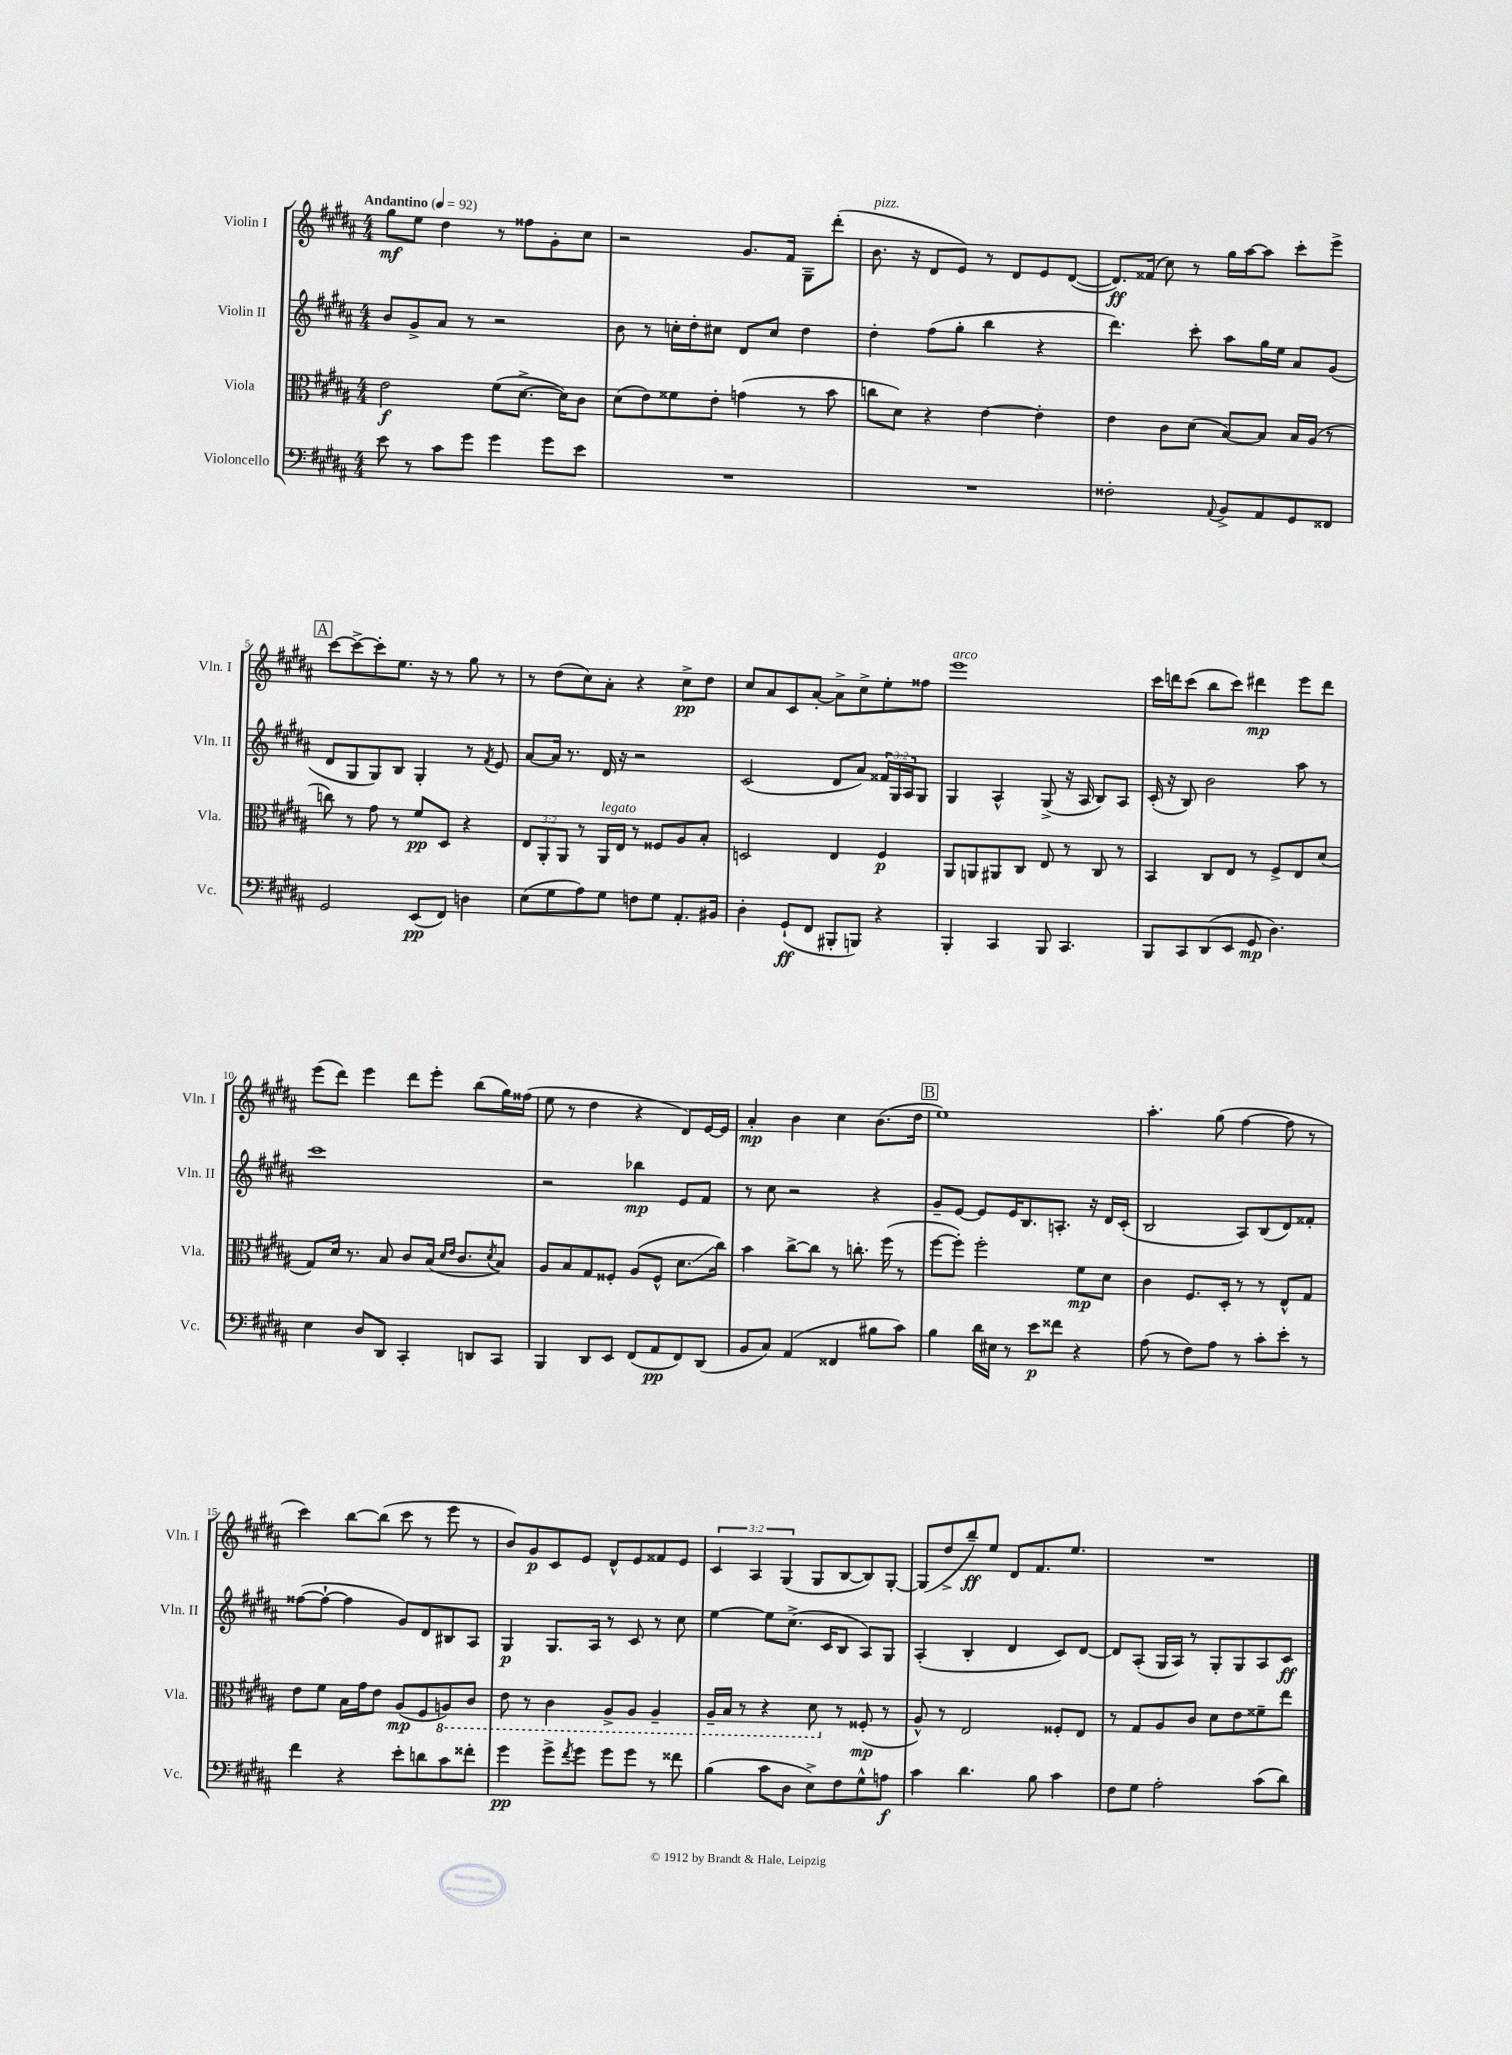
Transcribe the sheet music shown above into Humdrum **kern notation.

**kern	**kern	**kern	**kern
*staff4	*staff3	*staff2	*staff1
*clefF4	*clefC3	*clefG2	*clefG2
*k[f#c#g#d#a#]	*k[f#c#g#d#a#]	*k[f#c#g#d#a#]	*k[f#c#g#d#a#]
*M4/4	*M4/4	*M4/4	*M4/4
*MM92	*MM92	*MM92	*MM92
8e	2e	8b	8gg#
8r	.	8g#^	8ee
8c#	.	8a#	4dd#
8g#	.	8r	.
4g#	(8f#	2r	8r
.	[8.d#^	.	8ff##
8g#	.	.	8g#'
.	16d#])	.	.
8e	8c#	.	8cc#
=	=	=	=
1r	(8d#	8b	2r
.	8e)	8r	.
.	8f##	16cc'	.
.	.	16dd#'	.
.	8e'	8cc#	.
.	(4g	8d#	8.g#
.	.	8cc#	.
.	.	.	16f#
.	8r	4dd#	8G#~
.	8b	.	(8ddd#'
=	=	=	=
1r	8cc	4dd#'	8.b
.	8d#)	.	.
.	.	.	16r
.	4r	(8ff#	8d#
.	.	8gg#'	8e)
.	[4e	4bb	8r
.	.	.	8d#
.	4e']	4r	8e
.	.	.	([8d#
=	=	=	=
2F##'	4e	4.ddd#)	8.d#])
.	.	.	(16f##
.	8c#	.	8cc#)
.	(8d#	8ccc#'	8r
8qqAA#	.	.	.
8BB^	[8B)	8aa#	16gg#
.	.	.	[16aa#
8AA#	8B]	16gg#	8aa#]
.	.	16ee	.
8GG#	16B	8a#	8ccc#'
.	(16A#	.	.
8FF##	8r	(8g#	8eee^
=	=	=	=
2GG#	8cc)	8d#	[8ccc#
.	8r	8G#	8ccc#^_
.	8g#	8G#)	8ccc#']
.	8r	8B	8.ee
(8EE	8f#	4G#'	.
.	.	.	16r
8FF#)	8D#	.	8r
4D	4r	8r	8gg#
.	.	8qf#	.
.	.	8e	8r
=	=	=	=
(8E	12E	[8a#	8r
.	12AA#'	.	.
8G#	.	16a#]	(8dd#
.	12AA#	.	.
.	.	8.r	.
8A#)	8r	.	8cc#)
8G#	16AA#	16d#	8a#'
.	16E	16r	.
8F	8r	2r	4r
8G#	8F##	.	.
8.AA#'	8A#	.	8cc#^
.	8B'	.	8dd#
16BB#	.	.	.
=	=	=	=
4D#'	2D	(2c#	8cc#
.	.	.	8a#
(8GG#`	.	.	8c#
8FF#	.	.	[8a#'
8BBB#'	4E	8d#	8a#^]
8BBB)	.	8a#)	8cc#^
4r	4F#	24f##	8ee'
.	.	24G#	.
.	.	24A#	.
.	.	8G#	8ff##
=	=	=	=
4BBB'	8AA#	4G#	1eee
.	8AA	.	.
4CC#	8AA#	4A#^^	.
.	8C#	.	.
8BBB	8E	(8G#^	.
4.CC#	8r	16r	.
.	.	16A#	.
.	8C#	8B)	.
.	8r	8A#	.
=	=	=	=
8BBB	4BB	(16c#'	16ccc#
.	.	16r	16ddd
8CC#	.	8B)	(8ccc#
(8DD#	8C#	2b	8bb
8EE	8E	.	8ccc#)
8GG#	8r	.	4ddd#
4.D#)	8F#^	.	.
.	8E	8aa#	8eee
.	(8d#	8r	8ddd#
=	=	=	=
4E	8G#)	1ccc#	(8eee
.	16d#	.	8ddd#)
.	8.r	.	.
8D#	.	.	4eee
8DD#	8B	.	.
4CC#'	8c#	.	8ddd#
.	(16B	.	8eee'
.	16qqd#	.	.
.	16qqe	.	.
.	8.c#	.	.
8DD	.	.	(8bb
.	8qd#	.	.
8CC#	8B)	.	16gg#)
.	.	.	(16ff##
=	=	=	=
4BBB	8A#	2r	8ee
.	8B	.	8r
8DD#	8G#	.	4dd#
8EE	8F##'	.	.
(8FF#	(8A#	4bb-	4r
8AA#	8F##^^	.	.
8FF#)	8.d#	8e	8d#)
(8DD#	.	8f#	[16e
.	16cc#)	.	16e]
=	=	=	=
8BB	4b	8r	4a#'
8C#)	.	8cc#	.
(4AA#	[8cc#^	2r	4b
.	8cc#]	.	.
4FF##	8r	.	4cc#
.	8.cc'	.	.
8B#	.	4r	(8.b
.	(16ff#	.	.
8c#)	8r	.	.
.	.	.	16dd#
=	=	=	=
4B	[8ff#	8g#~	1ee)
.	8ff#'])	[8e	.
16d#	2ff#'	8e]	.
16E#	.	.	.
8r	.	16e	.
.	.	8.B	.
8e	.	.	.
8f##	.	8.A'	.
4r	8f#	.	.
.	.	16r	.
.	8d#	16d#	.
.	.	(16c#'	.
=	=	=	=
(8A#	4c#	2B	4.aa#'
8r	.	.	.
8F#)	8.F#	.	.
8A#	.	.	(8gg#
.	16D#'	.	.
8r	8r	8A#)	[4ff#
8c#'	8r	(8B	.
8e'	8E^^	8d#)	8ff#]
8r	8G#	8f##'	8r
=	=	=	=
4f#	8e	([8ff##	4ccc#)
.	8f#	8ff##`_	.
4r	16B	4ff##]	[8bb
.	16g#	.	.
.	8e	.	(8bb]
8e'	(8A#	8g#)	8ccc#
8d	8F#	8d#	8r
8c#	8AA)	8B#	8eee
8f##'	8C#	8A#	8r
=	=	=	=
4g#	8E	4G#	8b)
.	8r	.	8g#
8g#^	4C#	8.G#	8c#
8qf#	.	.	.
8g#	.	.	8e
.	.	16A#	.
8g#	8AA#^	8r	8d#^^
8g#	8AA#	8c#	8e
8r	4AA#~	8r	8f##
8f##	.	8cc#	8e
=	=	=	=
(4B	16AA#~	[4ee	6c#
.	16BB	.	.
.	8r	.	.
.	.	.	6A#
8c#	4r	8ee]	.
.	.	.	(6G#
8D#	.	(8.cc#^	.
8E^)	8D#	.	8G#
.	.	16c#	.
8F#	8r	8B	[8B
8G#^^	(8F##'	8A#)	8B])
8A	8r	8G#	[8G#'
=	=	=	=
4c#	8A#^^)	(4A#'	(8G#]
.	8r	.	8dd#^
4.d#	2E	4B'	8bb~)
.	.	.	8ee
.	.	4d#	8d#
8B	.	.	8.f#
4c#	8F##'	8c#)	.
.	.	.	8.ee
.	8E	[8d#	.
=	=	=	=
8F#	8r	8d#]	1r
8G#	8G#	(8A#'	.
2A#'	8A#	16G#	.
.	.	16A#)	.
.	8c#	8r	.
.	8d#	8G#'	.
.	8e	8G#	.
(8c#	8f##~	8A#	.
8d#)	8ee	8c#	.
==	==	==	==
*-	*-	*-	*-
